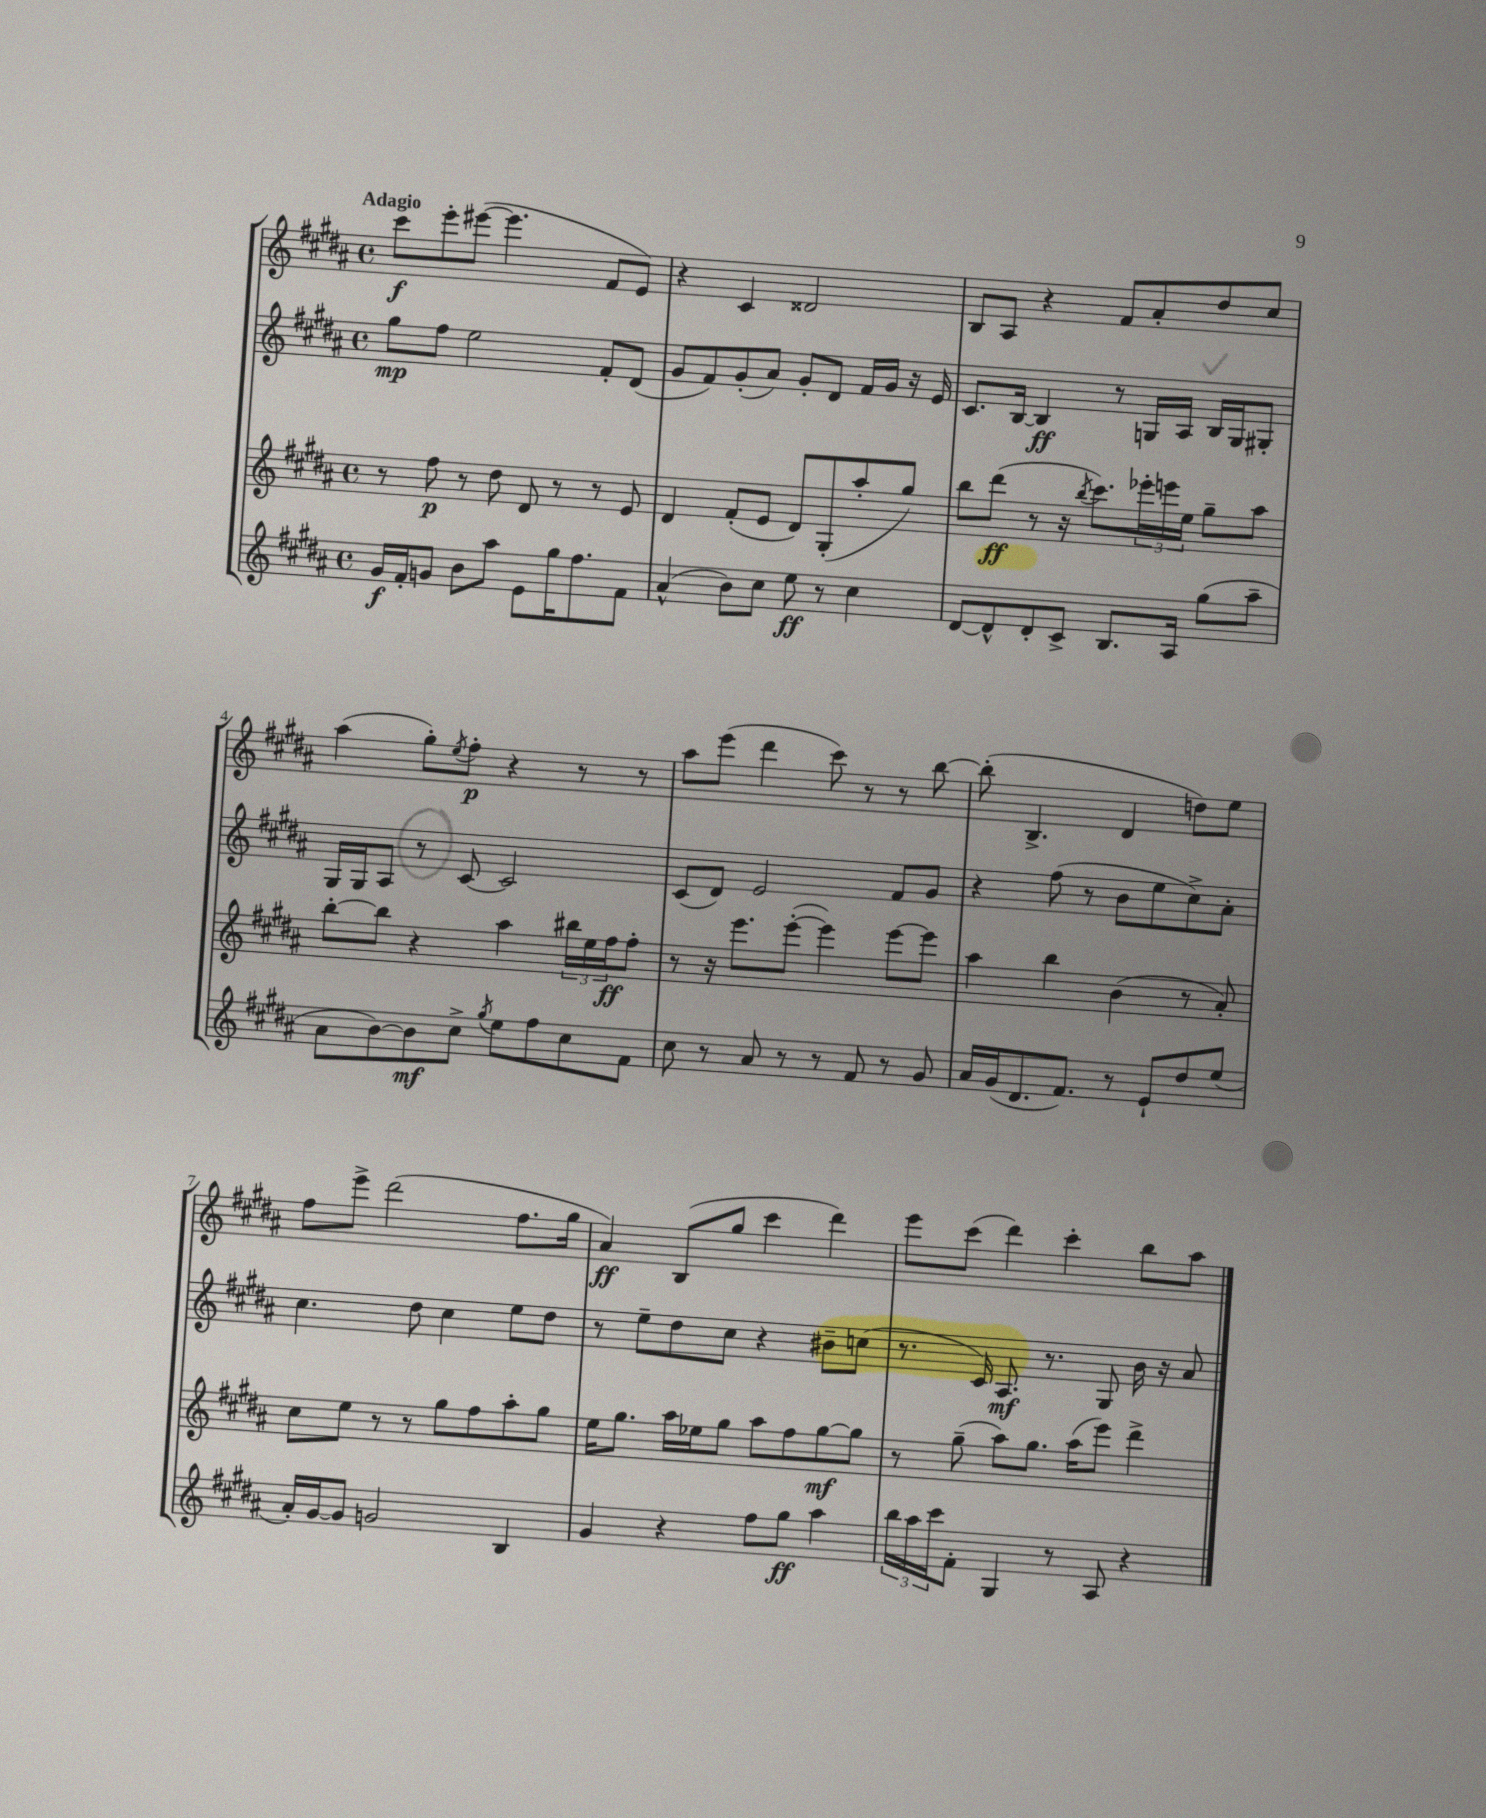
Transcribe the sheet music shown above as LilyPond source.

<<
\new StaffGroup <<
\new Staff = "s0" {
    \clef treble \key b \major \defaultTimeSignature \time 4/4 \tempo "Adagio"
    cis'''8\f e'''8-. eis'''8~( eis'''4. fis'8 e'8) |
    r4 cis'4 disis'2 |
    b8 ais8 r4 fis'8 ais'8-. dis''8 cis''8 |
    ais''4( gis''8-.) \acciaccatura { e''8 } fis''8-.\p r4 r8 r8 |
    ais''8 e'''8( dis'''4 cis'''8) r8 r8 b''8~ |
    b''8-.( b4.-> dis'4 d''8) e''8 |
    fis''8 e'''8-> dis'''2( fis''8. gis''16 |
    ais'4\ff) b8( gis''8 cis'''4 dis'''4) |
    e'''8 cis'''8( dis'''4) cis'''4-. b''8 ais''8 \bar "|." |
}
\new Staff = "s1" {
    \clef treble \key b \major \defaultTimeSignature \time 4/4
    gis''8\mp fis''8 e''2 fis'8-. dis'8( |
    gis'8 fis'8) gis'8-.( ais'8) gis'8-. dis'8 fis'16 gis'16 r16 e'16 |
    cis'8. b16~ b4\ff r8 g16 ais16 b16 g16 gis8-. |
    gis16 gis16 ais8 r8 cis'8~ cis'2 |
    cis'8( dis'8) e'2 fis'8 gis'8 |
    r4 fis''8( r8 b'8 e''8 cis''8->) ais'8-. |
    cis''4. dis''8 cis''4 e''8 dis''8 |
    r8 e''8-- dis''8 cis''8 r4 bis'8-- c''8( |
    r8. cis'16) ais8.\mf r8. gis8 b'16 r16 ais'8 \bar "|." |
}
\new Staff = "s2" {
    \clef treble \key b \major \defaultTimeSignature \time 4/4
    r8 fis''8\p r8 dis''8 dis'8 r8 r8 e'8 |
    dis'4 fis'8-.( e'8 dis'8) gis8-.( ais''8-. gis''8) |
    b''8 dis'''8\ff( r8 r16 \acciaccatura { b''8 } cis'''8.) \tuplet 3/2 { ees'''16-. e'''16 e''16 } gis''8-- ais''8 |
    b''8~-. b''8 r4 ais''4 \tuplet 3/2 { bis''16 e''16 fis''16\ff } fis''8-. |
    r8 r16 e'''8. e'''8~-.( e'''4) e'''8~ e'''8 |
    ais''4 b''4 b'4( r8 ais'8-.) |
    cis''8 e''8 r8 r8 gis''8 fis''8 ais''8-. gis''8 |
    e''16 gis''8. ais''16 ees''16 gis''8 ais''8 fis''8 gis''8~\mf gis''8 |
    r8 gis''8--( ais''8) gis''8. ais''16( e'''8) dis'''4-> \bar "|." |
}
\new Staff = "s3" {
    \clef treble \key b \major \defaultTimeSignature \time 4/4
    gis'16\f fis'16-. g'8 b'8 ais''8 e'8 gis''16 fis''8. fis'8 |
    ais'4-^( b'8) cis''8 e''8\ff r8 cis''4 |
    dis'8~ dis'8-^ dis'8-. cis'8-> b8. ais16 gis''8( ais''8-- |
    ais'8 b'8~) b'8\mf cis''8-> \acciaccatura { gis''8 } e''8 fis''8 cis''8 fis'8 |
    cis''8 r8 ais'8 r8 r8 fis'8 r8 gis'8 |
    ais'16 gis'16( dis'8. fis'8.) r8 e'8-! dis''8 e''8( |
    ais'16-.) gis'16~ gis'8 g'2 b4 |
    gis'4 r4 fis''8 gis''8\ff ais''4 |
    \tuplet 3/2 { b''16 ais''16 cis'''16 } fis'8-. gis4 r8 ais8 r4 \bar "|." |
}
>>
>>
